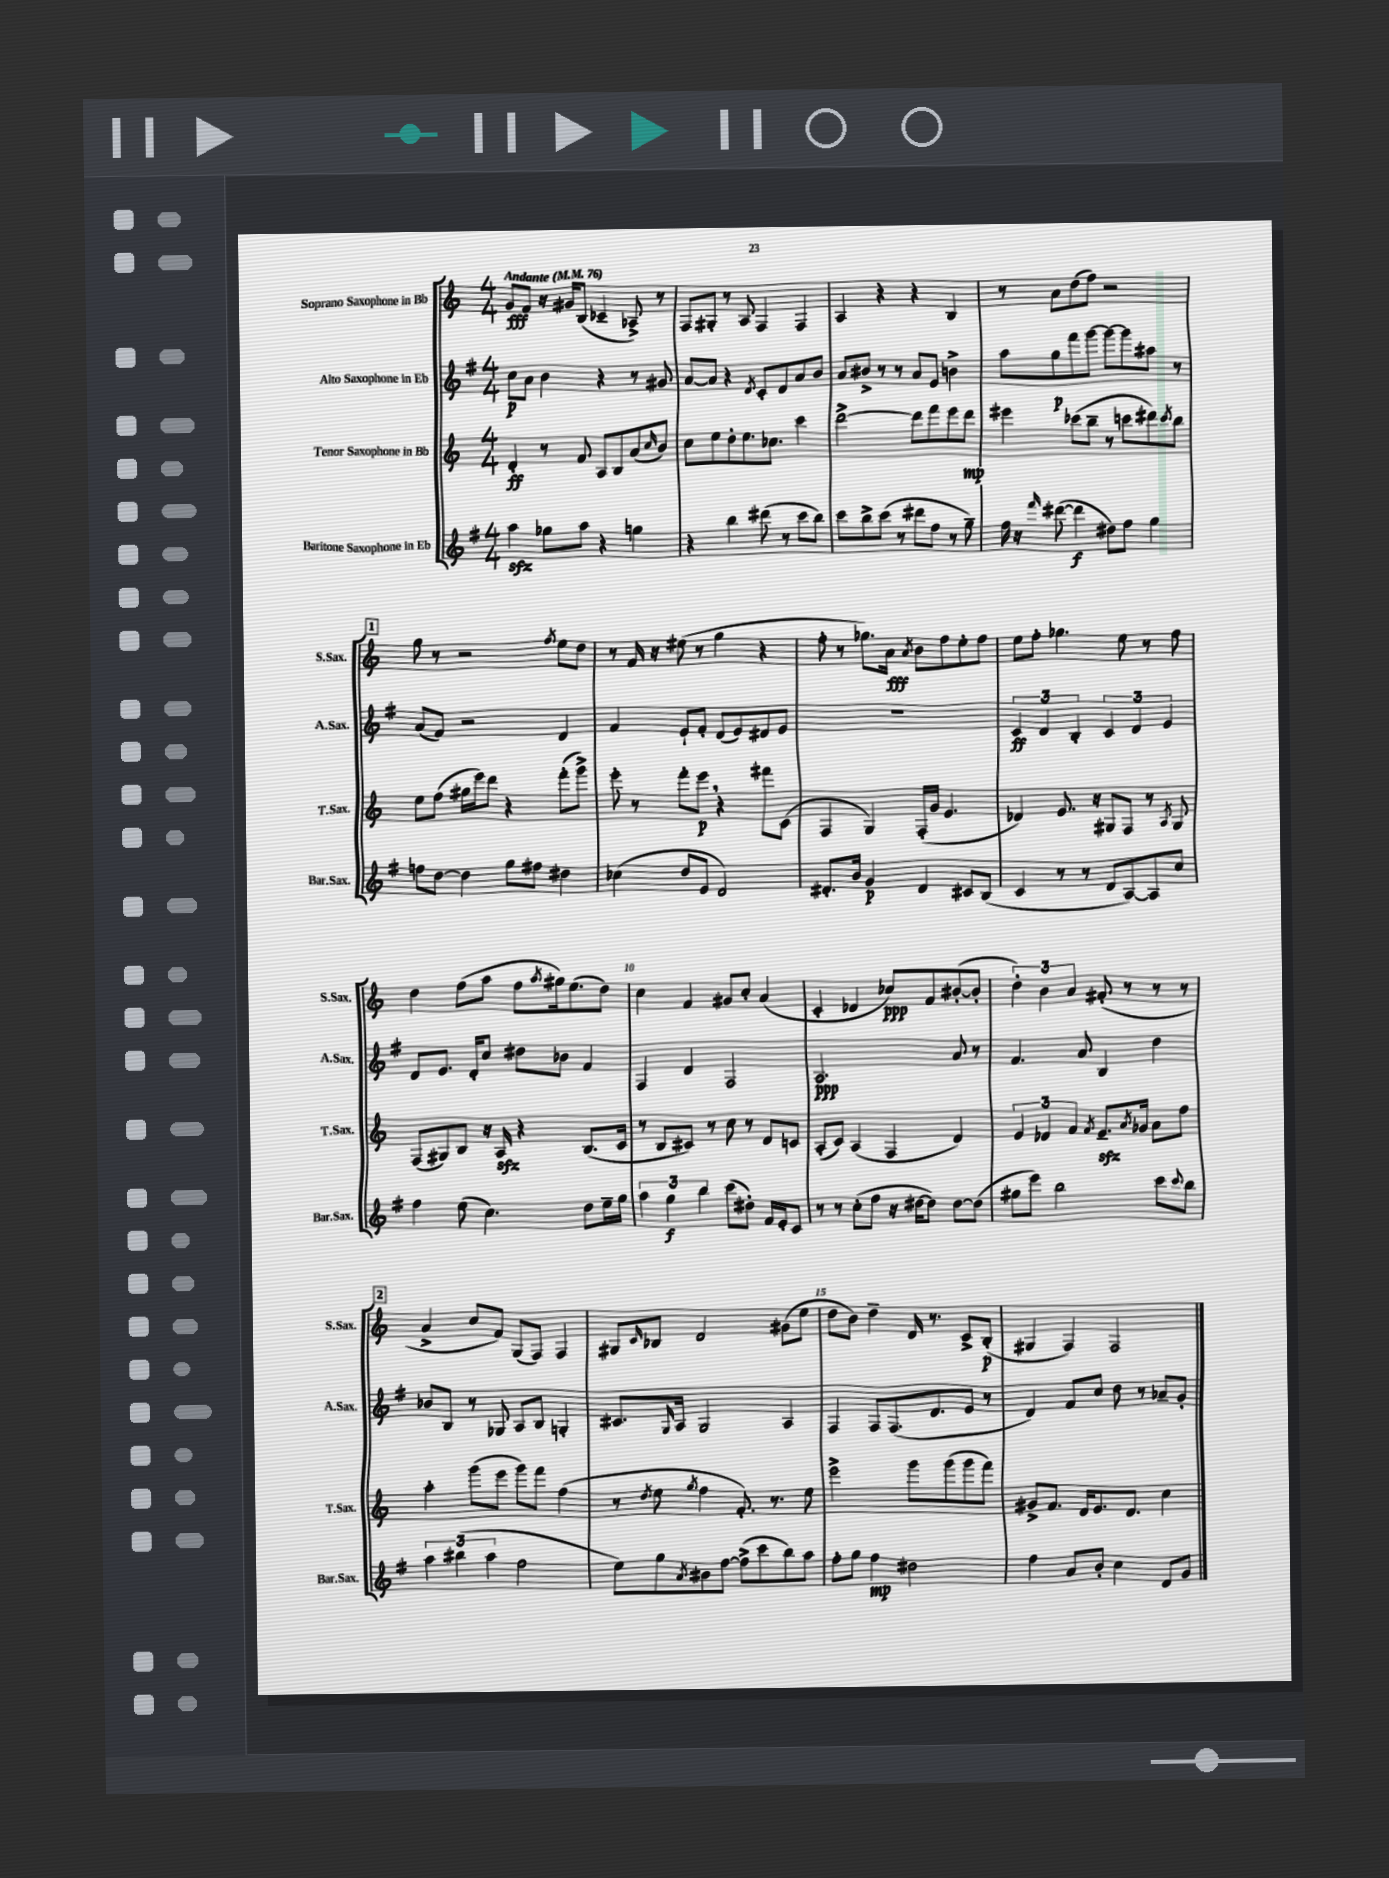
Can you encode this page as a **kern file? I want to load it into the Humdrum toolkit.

**kern	**kern	**kern	**kern
*staff4	*staff3	*staff2	*staff1
*clefG2	*clefG2	*clefG2	*clefG2
*k[f#]	*k[]	*k[f#]	*k[]
*M4/4	*M4/4	*M4/4	*M4/4
*MM76	*MM76	*MM76	*MM76
4aa\	4d'/	8cc\L	8g/L
.	.	8a\J	8f/J
8gg-\L	8r	4b\	16r
.	.	.	16g#/LK
8aa\J	8f/	.	(8B/J
4r	8A/L	4r	4c-~/
.	8B/	.	.
4gg\	(8a/	8r	8A-^/)
.	16qqcc/	.	.
.	8b/J)	8g#/	8r
=	=	=	=
4r	8cc\L	[8a/L	8F/L
.	8ee\	8a/]J	8G#'/J
4bb\	8dd'\	4r	8r
.	8.ee\	.	8A/
.	.	8qd/	.
(8ddd#\	.	8c'/L	4F/
.	8.cc-\J	.	.
8r	.	8d/	.
8ccc\L	4ccc\	8a/	4F/
8bb\J)	.	8b/J	.
=	=	=	=
8ccc\L	[2ddd^\	8a/L	4A/
8bb^\	.	8b#^/J	.
(8ccc\J	.	8r	4r
8r	.	8r	.
8ddd#\L	8ddd\]L	8a/L	4r
8ff#\J	8fff\	8e/J	.
8r	8eee\	4b^\	4B/
8gg~\)	8ddd\J	.	.
=	=	=	=
16ff#\	4eee#\	8aa\L	8r
16r	.	.	.
16qqfff#/	.	.	.
([8ddd#\	.	8gg\	8a\L
4ddd#\]	(8ccc-\L	8fff#\	(8dd\
.	8bb~\J	[8ggg\J	8ff\J)
8dd#\L)	8r	8ggg\_L	2r
8ff#\J	8ccc\L	8ggg\]	.
4gg\	8ddd#\)	8aa#\J	.
.	8qccc/	.	.
.	8bb\J	8r	.
=	=	=	=
8ff\L	8ee\L	(8a/L	8gg\
[8dd\J	(8ff\J	8f#/J)	8r
4dd\]	16gg#\LL	2r	2r
.	16eee\J)	.	.
.	8ddd\J	.	.
8gg\L	4r	.	.
8ff#\J	.	.	.
.	.	.	8qff/
4dd#\	(8fff'\L	4d/	8ee\L
.	8ggg^\J)	.	8dd\J
=	=	=	=
(4cc-\	8eee'\	4f#/	8r
.	8r	.	16f/
.	.	.	16r
8dd/L	8fff'\L	8e`/L	(8ee#\
8e/J	8eee\J	8f#'/J	8r
2d/)	4r	(8d/L	4gg\
.	.	8e/)	.
.	8fff#\L	8d#/	4r
.	(8c\J	8e/J	.
=	=	=	=
8.d#'/L	4F/	1r	8ff'\
.	.	.	8r
16b/Jk	.	.	.
4g/	4G/)	.	8.gg-\L)
.	.	.	16a\Jk
.	.	.	8qa/
4d#/	(16F'/LL	.	8b\L
.	16g/JJ	.	.
.	4.e/	.	8ff\
8c#/L	.	.	8ee'\
(8B/J	.	.	8ff\J
=	=	=	=
4c/	4d-/)	6c/	8ee\L
.	.	.	8ff'\J
.	.	6d/	.
8r	8.e/	.	4.gg-\
.	.	6B'/	.
8r	.	.	.
.	16r	.	.
8d/L	8G#/L	6c/	.
[8A/)	8F/J	.	8ee\
.	.	6d/	.
8A/]	8r	.	8r
.	.	6e/	.
.	8qA/	.	.
8cc/J	8G#/	.	8ff\
=	=	=	=
4ff#\	(8F/L	8d/L	4dd\
.	8G#/)	8.e/J	.
(8ee\	8B/J	.	(8ff\L
.	.	16d'/LK	.
4.cc\)	16r	8cc/J	8aa\J
.	16A/	.	.
.	4r	8dd#\L	8ff\L
.	.	.	8qaa/
.	.	8b-\J	16gg#\k)
.	.	.	(8.ee\
8dd\L	(8.B/L	4f#/	.
16ee~\L	.	.	8dd\J)
16gg\JJ	16c/Jk	.	.
=	=	=	=
6aa\	8r	4F#/	4cc\
.	8B/L	.	.
6gg\	.	.	.
.	8c#/J)	4d/	4f/
6bb\	.	.	.
.	8r	.	.
(8ccc\L	8cc\	2F#/	8g#/L
8dd#'\J)	8r	.	8cc'/J
16f#/LL	8d/L	.	(4a/
16e'/J	.	.	.
8c/J	8c/J	.	.
=	=	=	=
8r	(8A'/L	2.A/	4c'/
8r	8c/J)	.	.
(8cc'\L	(4A/	.	4d-/
8ff#\J	.	.	.
16r	4F/	.	8cc-/L)
[16dd#\LK	.	.	.
8dd#\]J)	.	.	8f/
[8dd#\L	4d/)	8a/	([8b#'/
(8dd#\]J	.	8r	8b#'/]J
=	=	=	=
8gg#\L	6e/	4.f#/	6dd'\)
8eee\J)	.	.	.
.	6d-/	.	6b\
2bb\	.	.	.
.	6f/	.	6a/
.	.	8a/	.
.	8qf/	.	.
.	8.e~/L	4B/	(8f#'/
.	.	.	8r
.	8qa/	.	.
.	16g-/Jk	.	.
8ccc\L	8a\L	4dd\	8r
8qqccc/	.	.	.
8bb\J	8ff\J	.	8r
=	=	=	=
6aa\	4aa'\	8b-/L	4a^/
.	.	8B/J	.
(6bb#\	.	.	.
.	(8ggg\L	8r	8cc/L
6aa\	.	.	.
.	8eee\J	8G-/	8f/J)
2ff#\	8ggg\L)	8A/L	(8G/L
.	8fff\J	8B/J	8F/J)
.	(4ff\	4G'/	4F/
=	=	=	=
8ee\L)	8r	8.c#/L	8G#/L
.	8qdd/	.	16qqc/
8gg\	8ee\	.	8B-/J
.	.	16qqG/	.
.	.	16A/Jk	.
8qa/	8qgg/	.	.
8b#\	4ff\	2G/	2d/
[8ff#\J	.	.	.
(8ff#^\]L	8.f'/)	.	.
8ccc\	.	.	.
.	8.r	.	.
8bb\)	.	4A/	(8g#\L
8aa\J	8ee\	.	8ee\J
=	=	=	=
8ff#'\L	2eee^\	4F#/	8dd\L
8gg\J	.	.	8b\J)
4ff#\	.	8F#/L	4dd~\
.	.	(8.F#/	.
2dd#\	8ggg\L	.	16d/
.	.	8.d/	8.r
.	(8ggg\	.	.
.	8ggg\	8e/J	8c^/L
.	8fff\J)	8r	(8B'/J
=	=	=	=
4ff#\	8g#^/L	4d/)	4G#/
.	8.f/J	.	.
8a/L	.	8f#/L	4F/)
.	16d/LK	.	.
8b'/J	8.e/	8cc/J	.
4cc\	.	8dd\	2F/
.	8.d/J	.	.
.	.	8r	.
8d/L	4cc\	8a-~/L	.
8g/J	.	8g'/J	.
==	==	==	==
*-	*-	*-	*-
